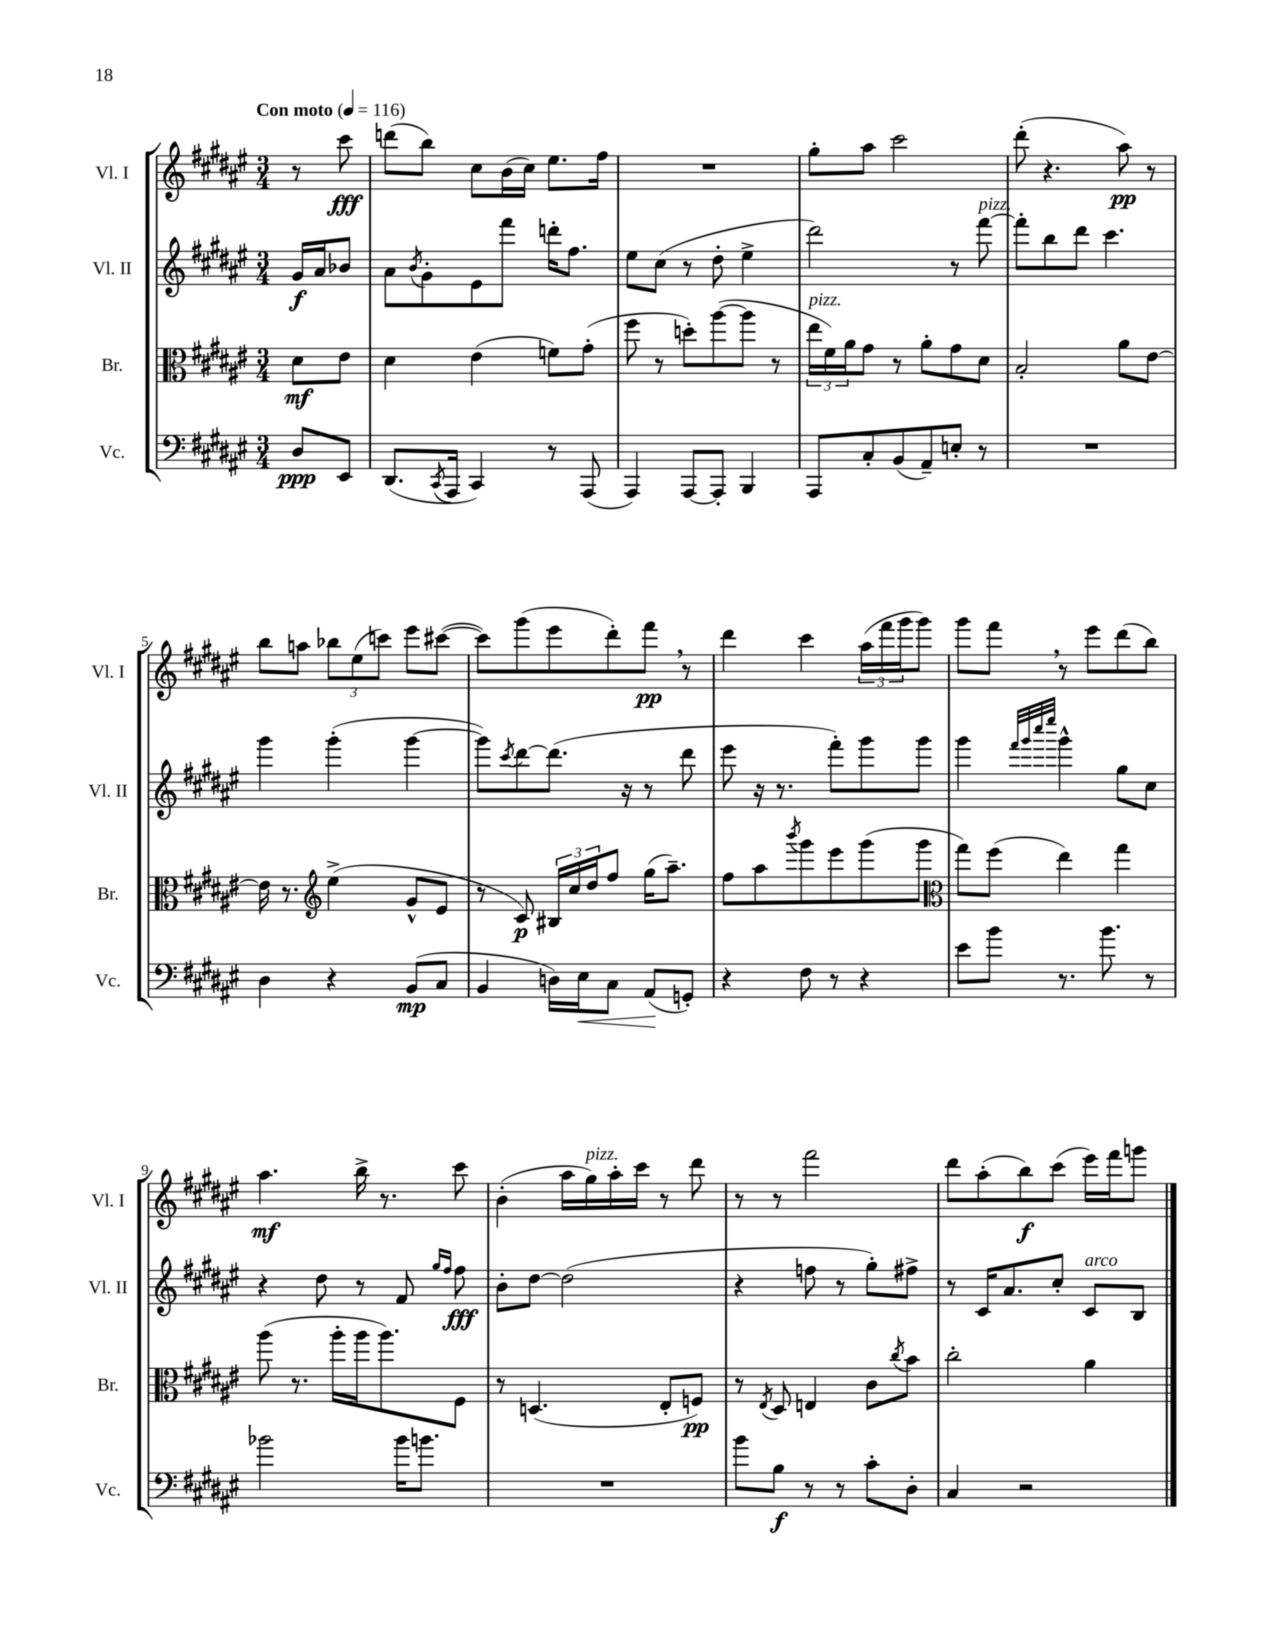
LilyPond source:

<<
\new StaffGroup <<
\new Staff = "s0" \with { instrumentName = "Vl. I" shortInstrumentName = "Vl. I" } {
    \clef treble \key fis \major \numericTimeSignature \time 3/4 \partial 4 \tempo "Con moto" 4 = 116
    r8 cis'''8\fff |
    d'''8( b''8) cis''8 b'16( cis''16) eis''8. fis''16 |
    R2. |
    gis''8-. ais''8 cis'''2 |
    dis'''8-.( r4. ais''8\pp) r8 |
    b''8 a''8 \tuplet 3/2 { bes''8 eis''8( c'''8) } eis'''8 cis'''8~( |
    cis'''8) gis'''8( eis'''8 dis'''8-.) fis'''8\pp \breathe r8 |
    dis'''4 cis'''4 \tuplet 3/2 { ais''16( fis'''16 gis'''16 } gis'''8) |
    gis'''8 fis'''8 \breathe r8 eis'''8 dis'''8( b''8) |
    ais''4.\mf b''16-> r8. cis'''8 |
    b'4-.( ais''16 gis''16^\markup { \italic "pizz." }) ais''16-. cis'''16 r8 dis'''8 |
    r8 r8 fis'''2 |
    dis'''8 ais''8-.( b''8\f) cis'''8( eis'''16) fis'''16 g'''8 \bar "|." |
}
\new Staff = "s1" \with { instrumentName = "Vl. II" shortInstrumentName = "Vl. II" } {
    \clef treble \key fis \major \numericTimeSignature \time 3/4 \partial 4
    gis'16\f ais'16 bes'8 |
    ais'8 \acciaccatura { b'8 } gis'8-. eis'8 fis'''8 d'''16-. fis''8. |
    eis''8 cis''8( r8 dis''8-. eis''4-> |
    dis'''2) r8 fis'''8~^\markup { \italic "pizz." } |
    fis'''8-. b''8 dis'''8 cis'''4. |
    gis'''4 gis'''4-.( gis'''4~ |
    gis'''8) \acciaccatura { cis'''8 } dis'''8~ dis'''8.( r16 r8 dis'''8 |
    eis'''8 r16 r8. fis'''8-.) gis'''8 gis'''8 |
    gis'''4 \grace { fis'''32 gis'''32 cis''''32 eis''''32 } gis'''4-^ gis''8 cis''8 |
    r4 dis''8 r8 fis'8 \grace { gis''16 fis''16 } fis''8\fff |
    b'8-. dis''8~ dis''2( |
    r4 f''8 r8 gis''8-.) fis''8-> |
    r8 cis'16 ais'8. cis''8-. cis'8^\markup { \italic "arco" } b8 \bar "|." |
}
\new Staff = "s2" \with { instrumentName = "Br." shortInstrumentName = "Br." } {
    \clef alto \key fis \major \numericTimeSignature \time 3/4 \partial 4
    dis'8\mf eis'8 |
    dis'4 eis'4( f'8) gis'8-.( |
    fis''8 r8 d''8-.) ais''8~( ais''8 r8 |
    \tuplet 3/2 { eis''16^\markup { \italic "pizz." } fis'16) ais'16 } gis'8 r8 ais'8-. gis'8 dis'8 |
    b2-. ais'8 eis'8~ |
    eis'16 r8. \clef treble eis''4->( gis'8-^ eis'8 |
    r8 cis'8\p) \tuplet 3/2 { bis16 cis''16 dis''16 } fis''8 gis''16( ais''8.--) |
    fis''8 ais''8 \acciaccatura { b'''8 } gis'''8 eis'''8 gis'''8( gis'''8 |
    \clef alto gis''8) fis''8( eis''4) gis''4 |
    ais''8( r8. ais''16-. ais''16 ais''8.) fis8 |
    r8 d4.( eis8-. f8\pp) |
    r8 \acciaccatura { eis8 } dis8 e4 cis'8 \acciaccatura { cis''8 } b'8 |
    cis''2-. ais'4 \bar "|." |
}
\new Staff = "s3" \with { instrumentName = "Vc." shortInstrumentName = "Vc." } {
    \clef bass \key fis \major \numericTimeSignature \time 3/4 \partial 4
    dis8\ppp eis,8 |
    dis,8.( \acciaccatura { cis,8 } ais,,16 cis,4) r8 ais,,8( |
    ais,,4) ais,,8~ ais,,8-. b,,4 |
    ais,,8 cis8-. b,8( ais,8--) e8-. r8 |
    R2. |
    dis4 r4 b,8\mp( cis8 |
    b,4 d16) eis16\< cis8 ais,8\!( g,8-.) |
    r4 fis8 r8 r4 |
    eis'8 b'8 r8. b'8. r8 |
    bes'2 bes'16 b'8. |
    R2. |
    b'8 b8\f r8 r8 cis'8-. dis8-. |
    cis4 r2 \bar "|." |
}
>>
>>
